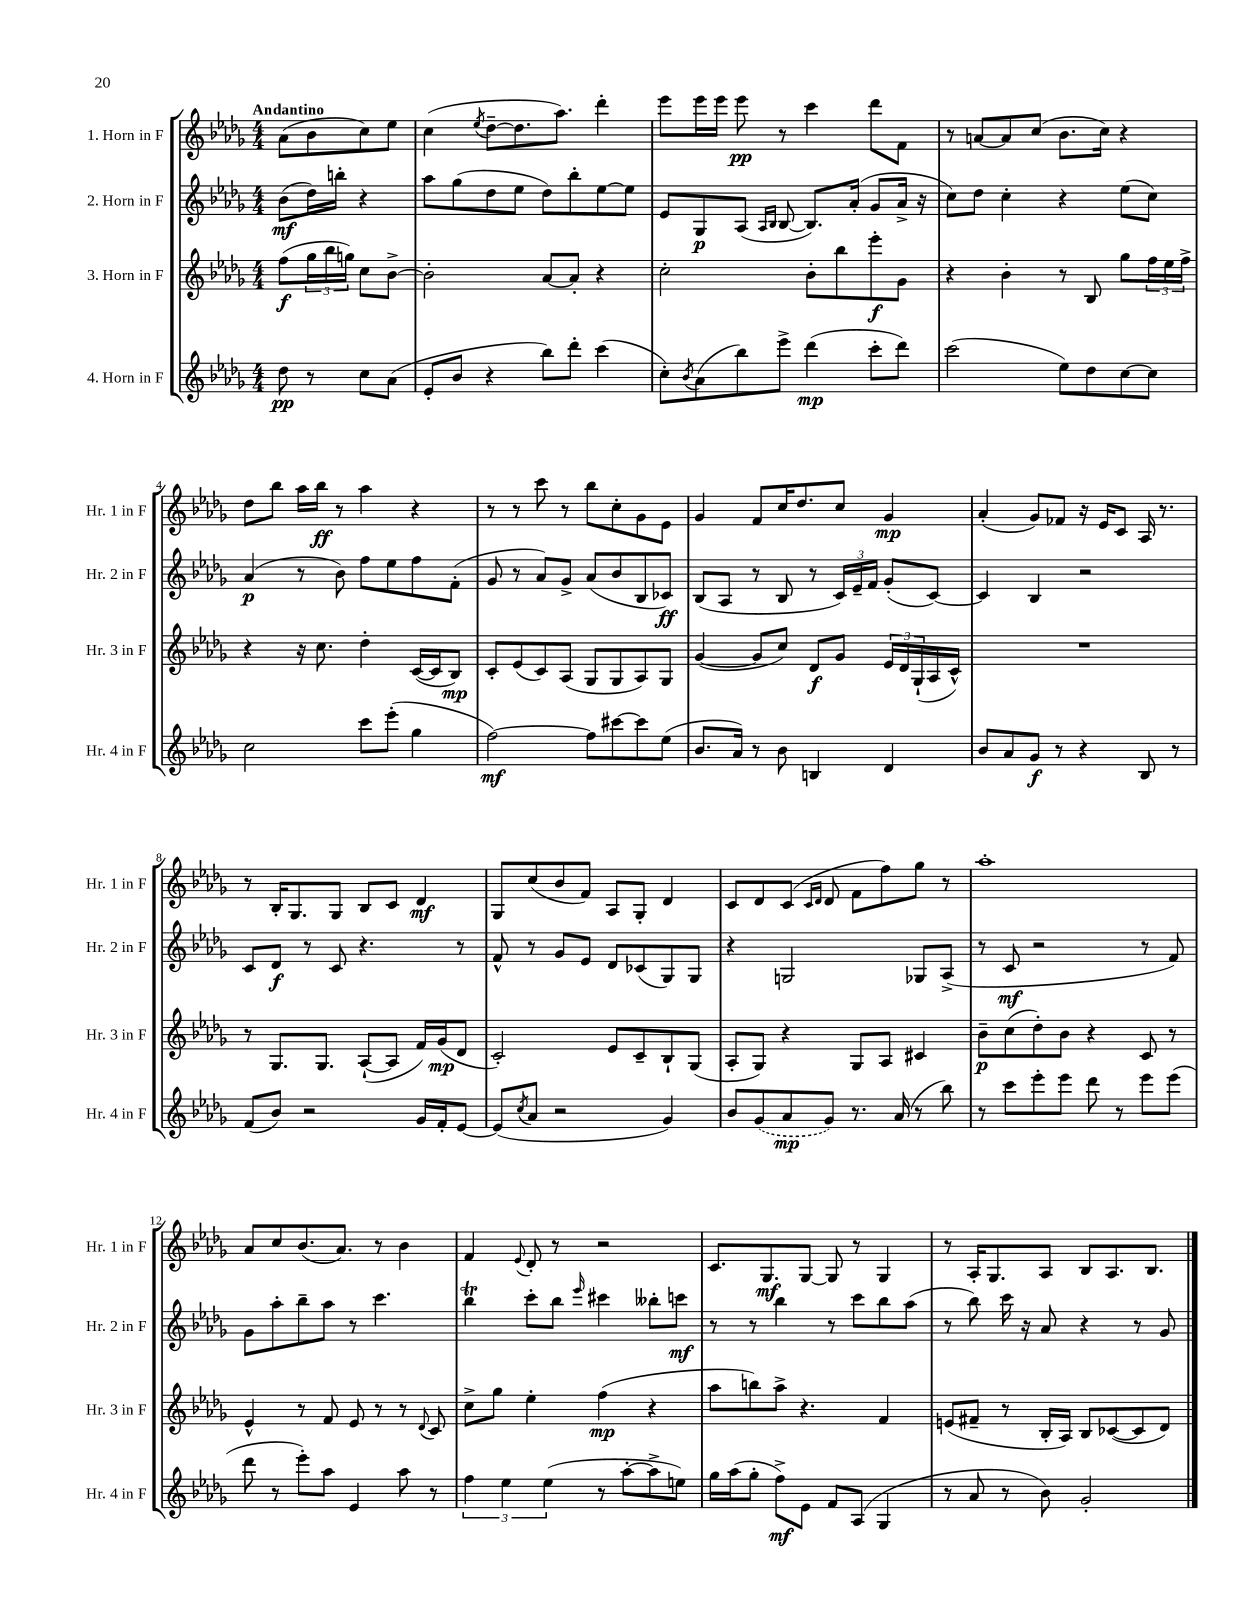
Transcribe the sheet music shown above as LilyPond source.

<<
\new StaffGroup <<
\new Staff = "s0" \with { instrumentName = "1. Horn in F" shortInstrumentName = "Hr. 1 in F" } {
    \clef treble \key des \major \numericTimeSignature \time 4/4 \partial 2 \tempo "Andantino"
    aes'8( bes'8 c''8) ees''8 |
    c''4( \acciaccatura { ees''8 } des''8~-- des''8. aes''8.) des'''4-. |
    ees'''8 ees'''16 ees'''16 ees'''8\pp r8 c'''4 des'''8 f'8 |
    r8 a'8~ a'8 c''8( bes'8. c''16) r4 |
    des''8 bes''8 aes''16 bes''16\ff r8 aes''4 r4 |
    r8 r8 c'''8 r8 bes''8 c''8-. ges'8 ees'8 |
    ges'4 f'8 c''16 des''8. c''8 ges'4\mp |
    aes'4-.( ges'8) fes'8 r16 ees'16 c'8 aes16 r8. |
    r8 bes16-. ges8. ges8 bes8 c'8 des'4\mf |
    ges8 c''8( bes'8 f'8) aes8 ges8-. des'4 |
    c'8 des'8 c'8( \grace { c'16 des'16 } des'8 f'8 f''8) ges''8 r8 |
    aes''1-. |
    aes'8 c''8 bes'8.( aes'8.) r8 bes'4 |
    f'4 \appoggiatura { ees'8 } des'8-. r8 r2 |
    c'8. ges8.\mf ges8~ ges8 r8 ges4 |
    r8 aes16-. ges8. aes8 bes8 aes8. bes8. \bar "|." |
}
\new Staff = "s1" \with { instrumentName = "2. Horn in F" shortInstrumentName = "Hr. 2 in F" } {
    \clef treble \key des \major \numericTimeSignature \time 4/4 \partial 2
    bes'8\mf( des''16) b''16-. r4 |
    aes''8 ges''8( des''8 ees''8 des''8) bes''8-. ees''8~ ees''8 |
    ees'8 ges8\p aes8( \grace { aes16 bes16 } bes8~ bes8.) aes'16-.( ges'8 aes'16-> r16 |
    c''8) des''8 c''4-. r4 ees''8( c''8) |
    aes'4\p( r8 bes'8) f''8 ees''8 f''8 f'8-.( |
    ges'8 r8 aes'8) ges'8-> aes'8( bes'8 bes8 ces'8\ff) |
    bes8( aes8 r8 bes8 r8 \tuplet 3/2 { c'16) ees'16-- f'16 } ges'8-.( c'8~) |
    c'4 bes4 r2 |
    c'8 des'8\f r8 c'8 r4. r8 |
    f'8-^ r8 ges'8 ees'8 des'8 ces'8( ges8) ges8 |
    r4 g2 ges8 aes8->( |
    r8 c'8\mf r2 r8 f'8) |
    ges'8 aes''8-. bes''8-- aes''8 r8 c'''4. |
    bes''4\trill c'''8-. bes''8 \grace { ees'''16 } cis'''4 beses''8-. c'''8\mf |
    r8 r8 bes''4 r8 c'''8 bes''8 aes''8( |
    r8 bes''8) c'''16 r16 aes'8 r4 r8 ges'8 \bar "|." |
}
\new Staff = "s2" \with { instrumentName = "3. Horn in F" shortInstrumentName = "Hr. 3 in F" } {
    \clef treble \key des \major \numericTimeSignature \time 4/4 \partial 2
    f''8\f( \tuplet 3/2 { ges''16 bes''16 g''16) } c''8 bes'8~-> |
    bes'2-. aes'8~ aes'8-. r4 |
    c''2-. bes'8-. bes''8 ees'''8-.\f ges'8 |
    r4 bes'4-. r8 bes8 ges''8 \tuplet 3/2 { f''16 ees''16 f''16-> } |
    r4 r16 c''8. des''4-. c'16~( c'16 bes8\mp) |
    c'8-. ees'8( c'8) aes8( ges8 ges8 aes8) ges8 |
    ges'4~( ges'8 c''8) des'8\f ges'8 \tuplet 3/2 { ees'16 des'16 ges16-!( } aes16 c'16-^) |
    R1 |
    r8 ges8. ges8. aes8~-!( aes8 f'16) ges'16\mp( des'8 |
    c'2-.) ees'8 c'8-- bes8-! ges8( |
    aes8-. ges8) r4 ges8 aes8 cis'4 |
    bes'8--\p c''8( des''8-.) bes'8 r4 c'8 r8 |
    ees'4-^ r8 f'8 ees'8 r8 r8 \appoggiatura { des'8 } c'8 |
    c''8-> ges''8 ees''4-. f''4\mp( r4 |
    aes''8 b''8) aes''8-> r4. f'4 |
    e'8( fis'8-- r8 bes16-. aes16) bes8 ces'8~( ces'8 des'8) \bar "|." |
}
\new Staff = "s3" \with { instrumentName = "4. Horn in F" shortInstrumentName = "Hr. 4 in F" } {
    \clef treble \key des \major \numericTimeSignature \time 4/4 \partial 2
    des''8\pp r8 c''8 aes'8( |
    ees'8-. bes'8 r4 bes''8) des'''8-. c'''4( |
    c''8-.) \acciaccatura { bes'8 } aes'8( bes''8) ees'''8-> des'''4\mp( c'''8-. des'''8) |
    c'''2( ees''8) des''8 c''8~ c''8 |
    c''2 c'''8 ees'''8-.( ges''4 |
    f''2~\mf) f''8 cis'''8~ cis'''8 ees''8( |
    bes'8. aes'16) r8 bes'8 b4 des'4 |
    bes'8 aes'8 ges'8\f r8 r4 bes8 r8 |
    f'8( bes'8) r2 ges'16 f'16-. ees'8~ |
    ees'8( \acciaccatura { c''8 } aes'8 r2 ges'4) |
    bes'8 \once \slurDashed ges'8( aes'8\mp ges'8) r8. aes'16( r8 bes''8) |
    r8 c'''8 ees'''8-. ees'''8 des'''8 r8 ees'''8 ees'''8( |
    des'''8 r8 ees'''8-.) aes''8 ees'4 aes''8 r8 |
    \tuplet 3/2 { f''4 ees''4 ees''4( } r8 aes''8~-. aes''8-> e''8) |
    ges''16 aes''16( ges''8-. f''8->\mf) ees'8 f'8 aes8( ges4 |
    r8 aes'8 r8 bes'8) ges'2-. \bar "|." |
}
>>
>>
